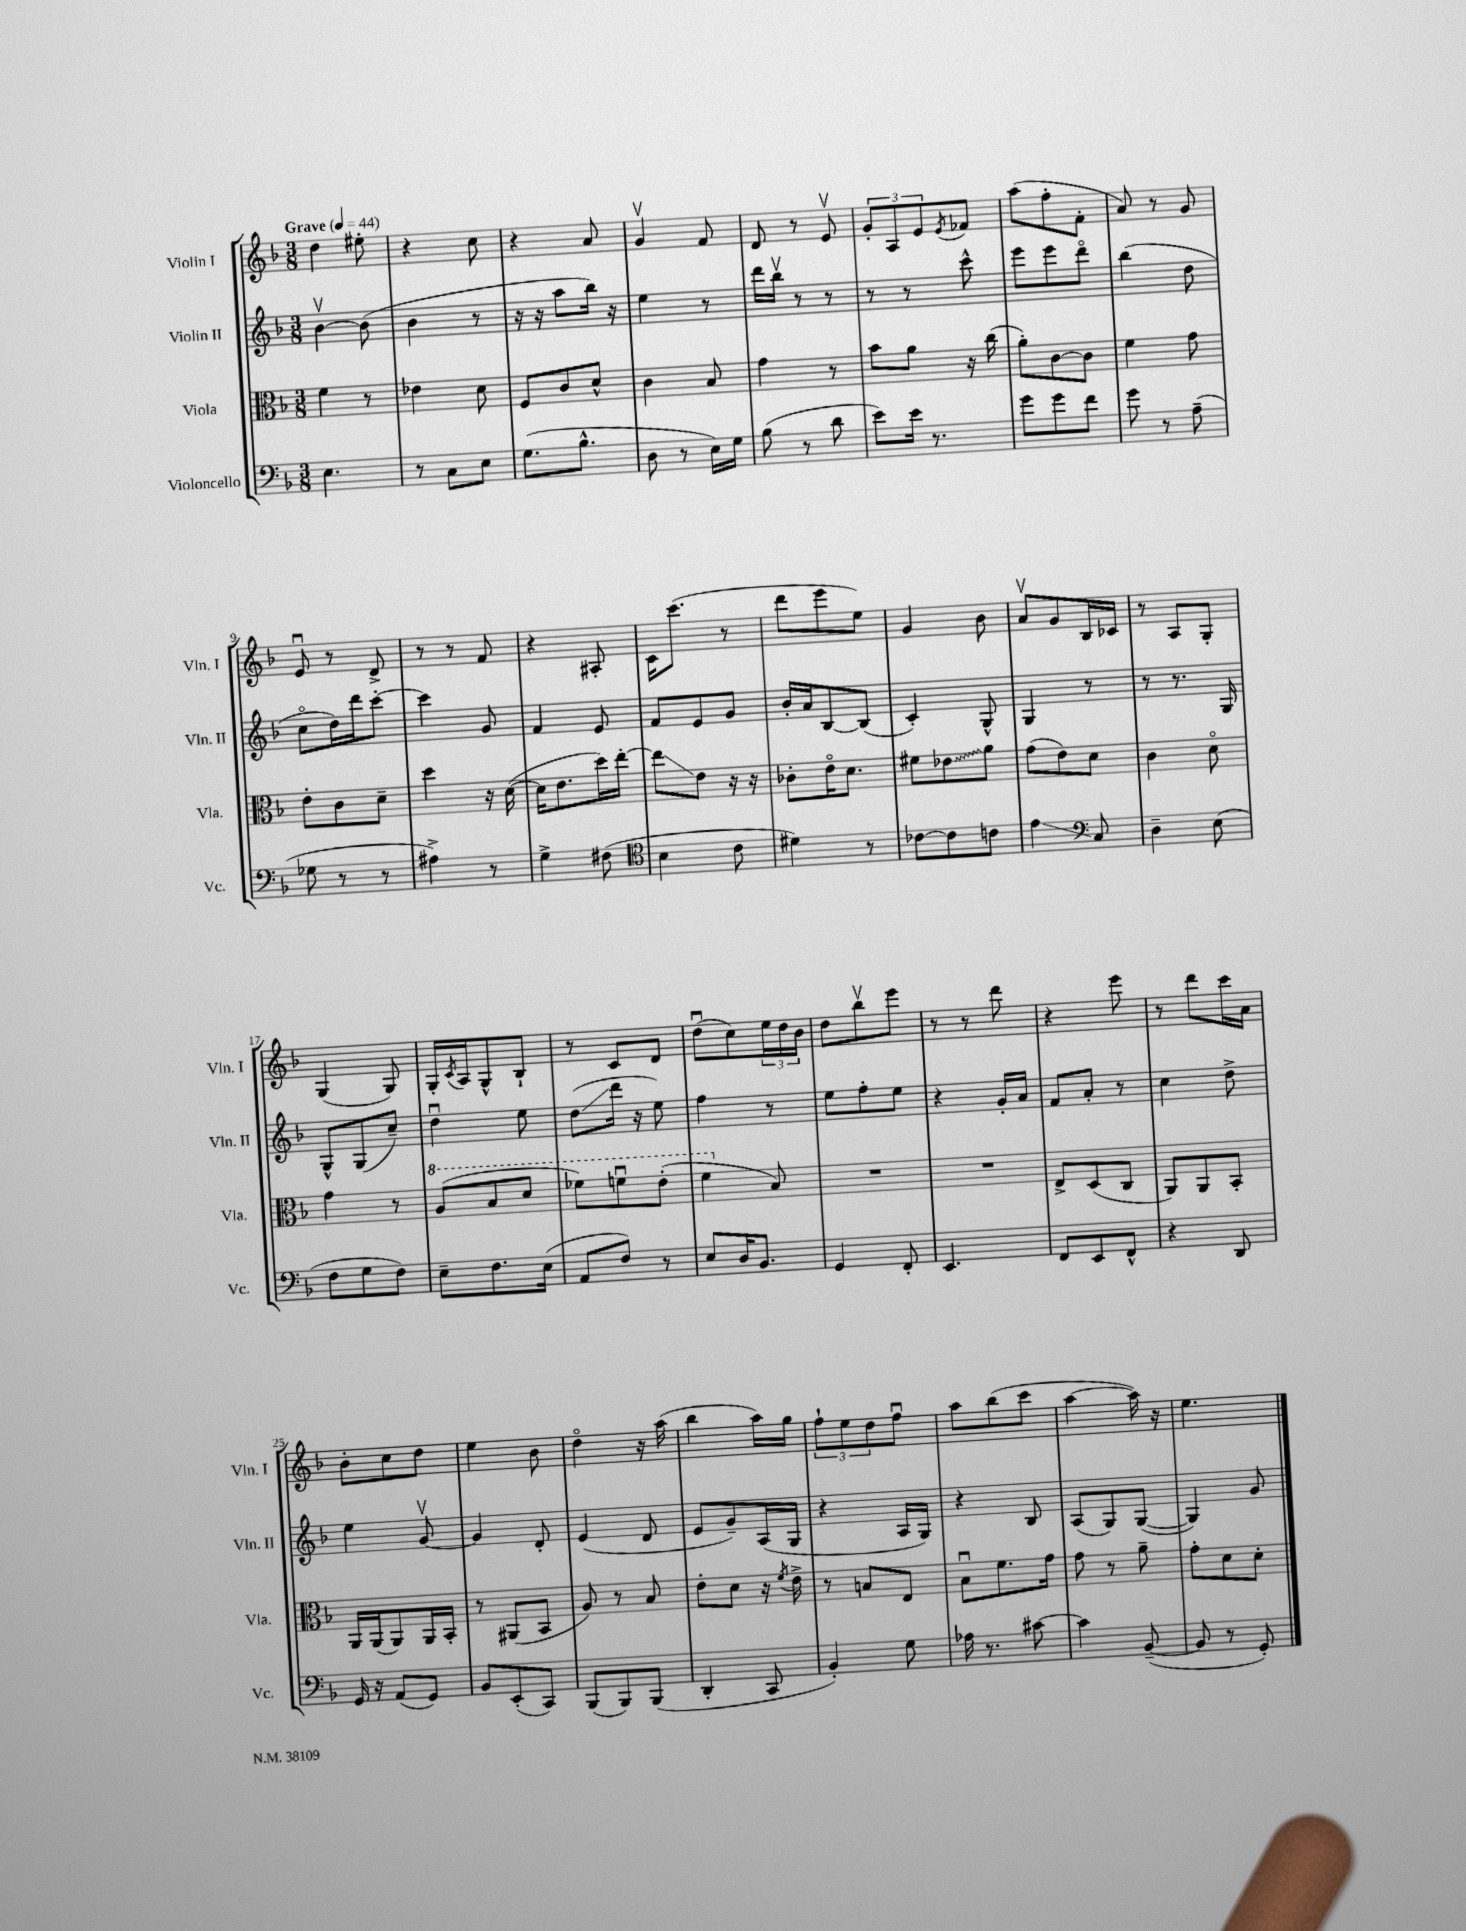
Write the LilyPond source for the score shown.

<<
\new StaffGroup <<
\new Staff = "s0" \with { instrumentName = "Violin I" shortInstrumentName = "Vln. I" } {
    \clef treble \key f \major \numericTimeSignature \time 3/8 \tempo "Grave" 4 = 44
    d''4 eis''8-. |
    r4 c''8 |
    r4 a'8 |
    g'4\upbow f'8 |
    d'8 r8 e'8\upbow |
    \tuplet 3/2 { g'8-. a8 e'8 } \acciaccatura { e'8 } fes'8 |
    a''8( f''8-. f'8-. |
    a'8) r8 g'8 |
    e'8\downbow r8 d'8-> |
    r8 r8 f'8 |
    r4 ais8-. |
    c'16 c'''8.( r8 |
    d'''8 e'''8 e''8) |
    g'4 bes'8 |
    a'8\upbow g'8 bes16 ces'16 |
    r8 a8 g8-. |
    g4( g8) |
    g16-. \acciaccatura { c'8 } a16 g8-^ bes8-! |
    r8 c'8 d'8 |
    d''8\downbow( c''8) \tuplet 3/2 { e''16 d''16 bes'16 } |
    d''8 bes''8\upbow e'''8 |
    r8 r8 d'''8 |
    r4 e'''8 |
    r8 d'''8 c'''16 a'16 |
    bes'8-. c''8 d''8 |
    e''4 bes'8 |
    d''4\flageolet r16 a''16( |
    bes''4 a''16) g''16 |
    \tuplet 3/2 { f''8-! e''8 d''8 } f''8\downbow |
    a''8 bes''8( c'''8 |
    a''4~ a''16) r16 |
    e''4. \bar "|." |
}
\new Staff = "s1" \with { instrumentName = "Violin II" shortInstrumentName = "Vln. II" } {
    \clef treble \key f \major \numericTimeSignature \time 3/8
    bes'4~\upbow bes'8( |
    bes'4 r8 |
    r16 r16 a''8 bes''16) r16 |
    e''4 r8 |
    d'''16 bes''16\upbow r8 r8 |
    r8 r8 c'''8-^ |
    e'''8 e'''8 d'''8\flageolet |
    bes''4( d''8 |
    c''8\flageolet d''16) d'''16 c'''8~-. |
    c'''4 g'8 |
    f'4 e'8 |
    f'8 e'8 g'8 |
    bes'16-. a'16 bes8~ bes8( |
    c'4-.) g8-^ |
    g4 r8 |
    r8 r8. g16 |
    g8-^ g8( c''8--) |
    d''4\downbow e''8 |
    d''8\glissando( d'''16 r16 e''8) |
    f''4 r8 |
    e''8 f''8-. e''8 |
    r4 g'16-. a'16 |
    f'8 a'8-. r8 |
    c''4 d''8-> |
    e''4 g'8~\upbow |
    g'4 d'8-. |
    e'4( d'8 |
    e'8 g'8--) a16( g16 |
    r4 a16 g16) |
    r4 bes8 |
    a8( g8) g8~( |
    g4) g'8 \bar "|." |
}
\new Staff = "s2" \with { instrumentName = "Viola" shortInstrumentName = "Vla." } {
    \clef alto \key f \major \numericTimeSignature \time 3/8
    f'4 r8 |
    ees'4 d'8 |
    f8 c'8 d'8-^ |
    c'4 bes8 |
    g'4 r8 |
    bes'8 a'8 r16 c''16( |
    a'8-.) c'8~ c'8 |
    f'4 g'8 |
    e'8-. c'8 d'8-- |
    d''4 r16 d'16~( |
    d'16 e'8. d''16) e''16~-. |
    e''8\glissando e'8 r16 r16 |
    ces'8-. e'16\flageolet d'8. |
    fis'8 \once \override Glissando.style = #'zigzag ees'8\glissando a'8 |
    g'8( e'8) d'8 |
    c'4 d'8\flageolet |
    g'4 r8 |
    \ottava #1 a'8( bes'8 d''8 |
    fes''8) f''8\downbow e''8-.( |
    f''4 \ottava #0 bes8) |
    R4. |
    R4. |
    e8-> d8( c8 |
    a,8) a,8 bes,8-. |
    a,16 a,16( a,8) a,16 bes,16-. |
    r8 ais,8( bes,8 |
    a8) r8 bes8 |
    e'8-. d'8 r16 \acciaccatura { f'8 } e'16-> |
    r8 b8 e8 |
    bes8\downbow f'8. g'16 |
    g'8 r8 a'8-- |
    g'8-. d'8 d'8-. \bar "|." |
}
\new Staff = "s3" \with { instrumentName = "Violoncello" shortInstrumentName = "Vc." } {
    \clef bass \key f \major \numericTimeSignature \time 3/8
    e4. |
    r8 c8 e8 |
    g8.( bes8.-^ |
    d8 r8 e16) g16 |
    bes8( r8 d'8 |
    e'8) e'16 r8. |
    g'8 g'8 f'8 |
    g'8 r8 a8--( |
    ges8 r8 r8 |
    ais4->) r8 |
    g4-> fis8( |
    \clef tenor bes4 c'8 |
    dis'4) r8 |
    ces'8~ ces'8 c'8 |
    e'4\glissando \clef bass c8 |
    d4-- e8( |
    f8 g8 f8) |
    e8-- f8. e16( |
    a,8 f8) r8 |
    e8 d16 bes,8. |
    g,4 f,8-. |
    e,4. |
    f,8 e,8 f,8-^ |
    r4 d,8 |
    g,16 r16 a,8( g,8) |
    bes,8 e,8-.( c,8) |
    bes,,8( bes,,8) bes,,8( |
    d,4-. c,8 |
    bes,4-.) g8 |
    aes16 r8. cis'8~ |
    cis'4 bes,8~--( |
    bes,8 r8 g,8-.) \bar "|." |
}
>>
>>
